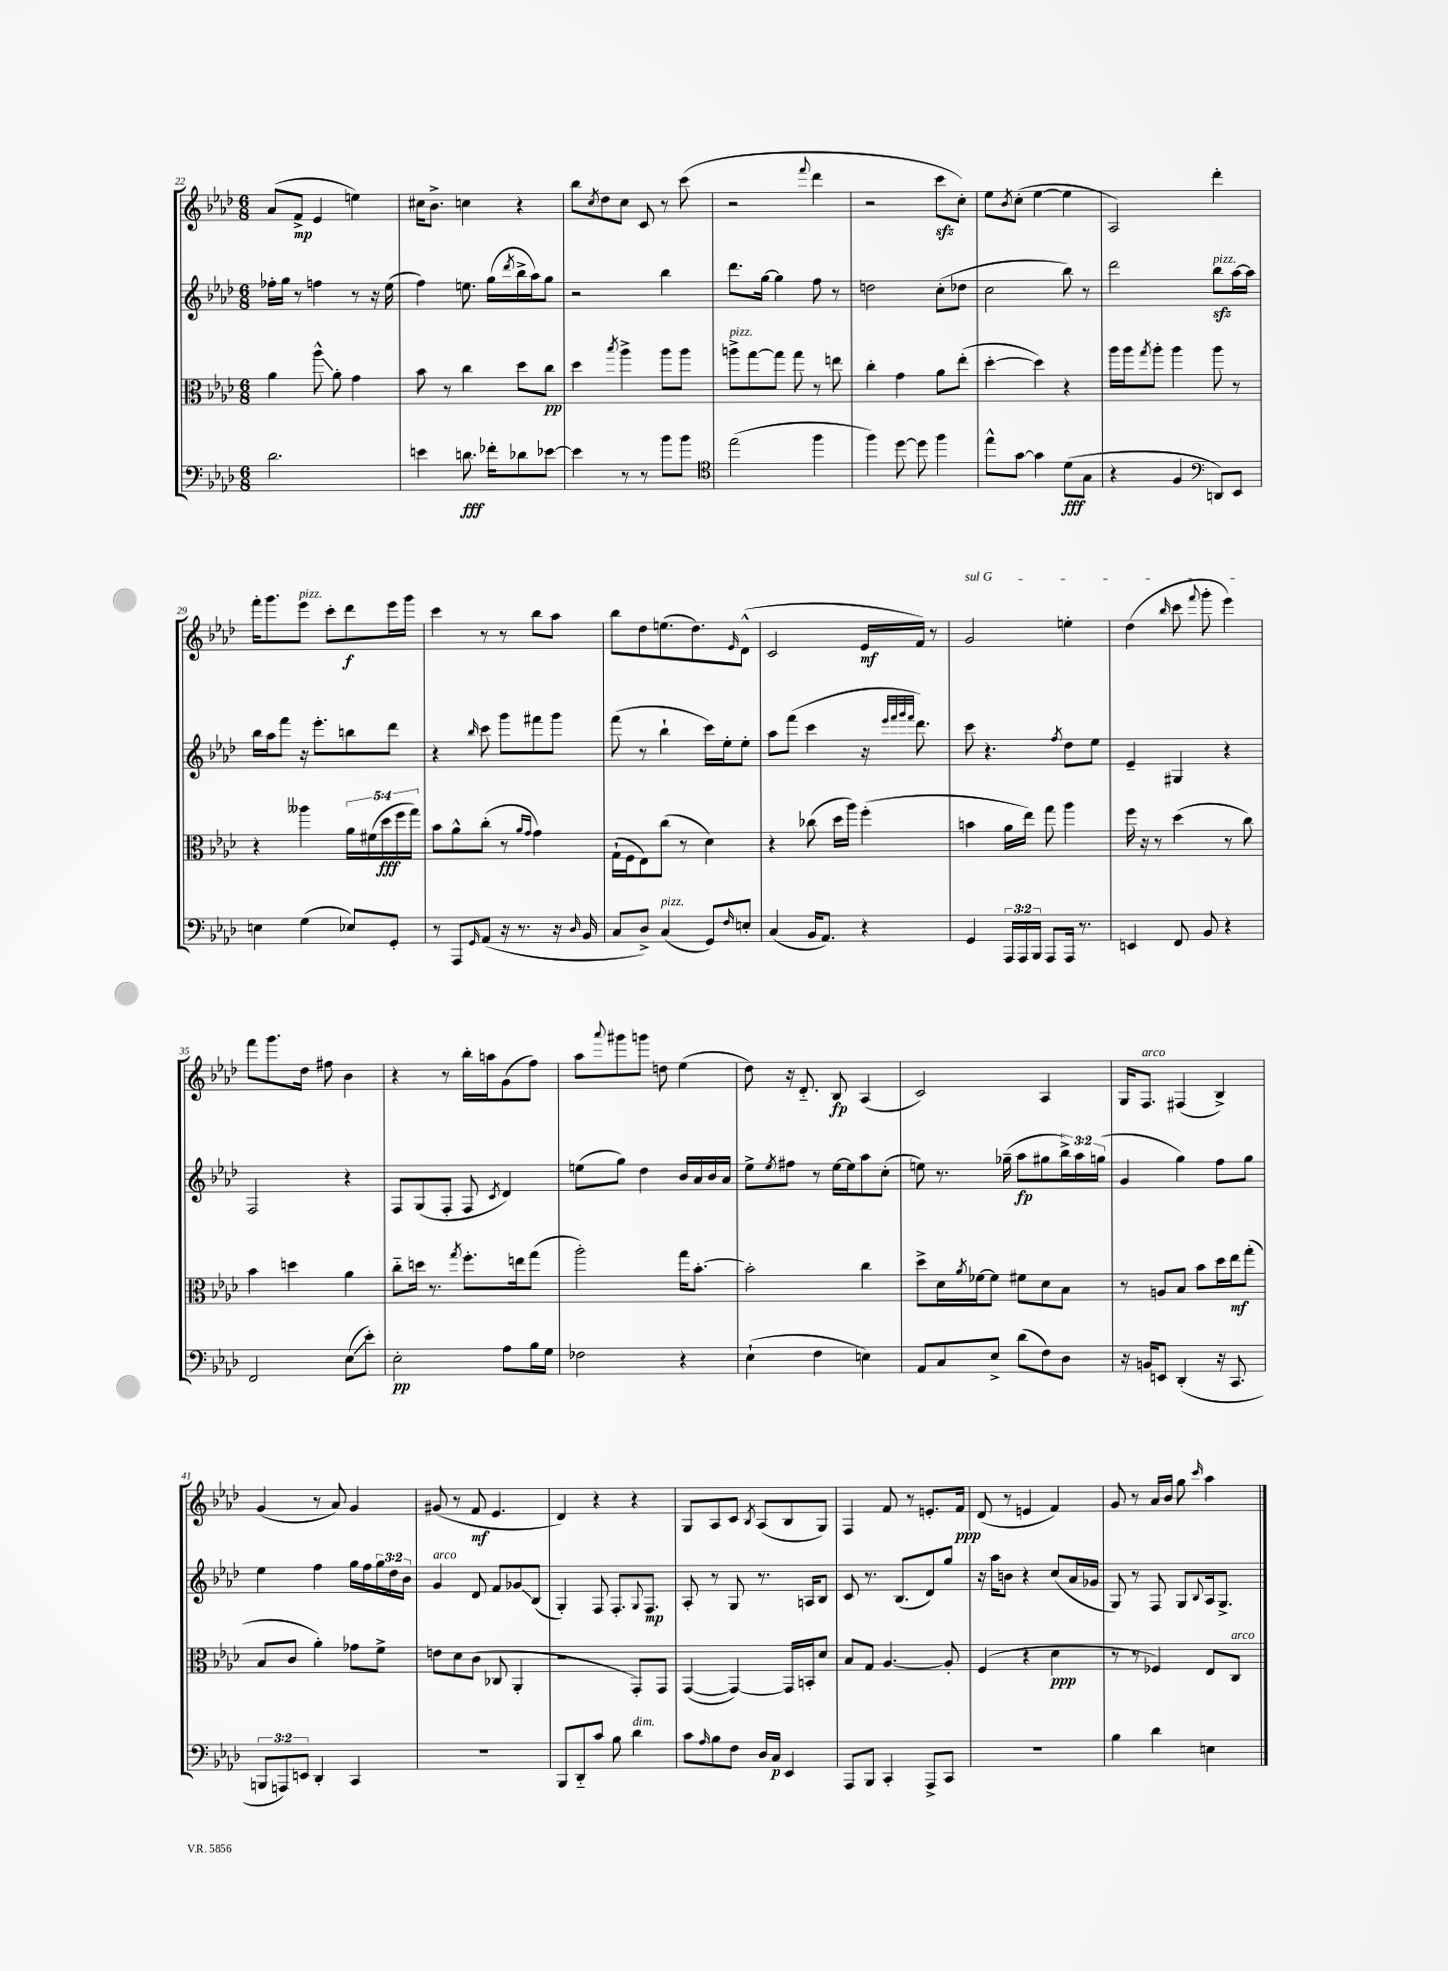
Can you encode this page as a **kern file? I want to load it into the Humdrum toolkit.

**kern	**kern	**kern	**kern
*staff4	*staff3	*staff2	*staff1
*clefF4	*clefC3	*clefG2	*clefG2
*k[b-e-a-d-]	*k[b-e-a-d-]	*k[b-e-a-d-]	*k[b-e-a-d-]
*M6/8	*M6/8	*M6/8	*M6/8
2.d-\	4a-\	16ff-'\LL	(8a-/L
.	.	16gg\JJ	.
.	.	8r	8f^/J
.	8aa-^^\	4ff\	4e-/
.	8a-'\	.	.
.	4g\	8r	4ee\)
.	.	16r	.
.	.	(16ee-\	.
=	=	=	=
4e\	8b-\	4ff\)	16cc#\LK
.	.	.	8.b-^\J
.	8r	.	.
8.d\	4cc\	8.ee\	4cc\
16f-'\LK	.	(16gg\LL	.
.	.	8qddd-/	.
8d-\	8dd-\L	16bb-^\	4r
.	.	16aa-\J)	.
[8e-\J	8cc\J	8gg\J	.
=	=	=	=
4e-\]	4dd-\	2r	8bb-\L
.	.	.	8qcc/
.	.	.	8dd-\
.	8qbb-/	.	.
8r	4aa-^\	.	8cc\J
8r	.	.	8c/
8b-\L	8aa-\L	4bb-\	8r
8b-\J	8aa-\J	.	(8ccc\
=	=	=	=
*clefC4	*	*	*
(2ee-\	8aa^\L	8.ddd-\L	2r
.	[8gg\	.	.
.	.	[16gg\Jk	.
.	8gg\]J	4gg\]	.
.	8gg\	.	.
.	.	.	8qqfff/
4ff\	8r	8ff\	4ddd-\
.	8ee\	8r	.
=	=	=	=
4ff\)	4cc'\	2dd\	2r
[8dd-\	4g\	.	.
8dd-\]	.	.	.
4ff\	8a-\L	(8cc'\L	8ccc\L
.	(8ee-'\J	8dd-\J	8cc'\J)
=	=	=	=
8ee-^^\L	[4dd-'\	2cc\	8ee-\L
.	.	.	8qb-/
[8g\J	.	.	(8cc'\J
4g\]	4dd-\])	.	[4ee-\
(8d-\L	4r	8bb-\)	4ee-\]
8G\J	.	8r	.
=	=	=	=
4r	16aa-\LL	2ddd-\	2A-/)
.	16aa-\J	.	.
.	8qgg/	.	.
.	8aa-'\J	.	.
4F/	4aa-\	.	.
*clefF4	*	*	*
8DD/L)	8aa-\	8bb-\L	4ddd-'\
8EE-/J	8r	[16aa-\L	.
.	.	16aa-\]JJ	.
=	=	=	=
4E\	4r	16bb-\LL	16fff'\LK
.	.	16aa-\J	8.ggg\
.	.	8fff\J	.
(4G\	4aa--\	16r	8eee-\J
.	.	8.eee-'\L	.
.	.	.	8ccc'\L
8E-/L)	20a-\LL	8bb\	8ddd-\
.	(20f#\	.	.
.	20dd-\	.	.
8GG'/J	.	8ddd-\J	16eee-\L
.	20ff\	.	.
.	.	.	16ggg\JJ
.	20gg\JJ)	.	.
=	=	=	=
8r	8b-\L	4r	4ccc\
8AAA-/L	8a-^^\	.	.
16qqGG/	.	16qqbb-/	.
(8AA-/J	(8cc'\J	8ccc\	8r
16r	8r	8ggg\L	8r
8.r	.	.	.
.	16qqa-/LL	.	.
.	16qqg/JJ	.	.
.	4g\)	8fff#\	8bb-\L
16r	.	8ggg\J	8aa-\J
16qqD-/	.	.	.
16BB-/	.	.	.
=	=	=	=
8C/L	(16G`\LL	(8fff\	8bb-\L
.	16F\J	.	.
8D-^/J)	8E-\)	8r	8dd-\
(4C/	(8cc\J	4bb-`\	(8.ee\
.	8r	.	.
.	.	.	8.dd-\)
8GG/L)	4d-\)	16ccc\LL)	.
.	.	16ee-'\J	.
16qqF/	.	.	16qqe-/
8E'/J	.	8ee-'\J	(8d-^^\J
=	=	=	=
(4C/	4r	8aa-\L	2c/
.	.	(8fff\J	.
16BB-/LK	(8cc-\	4ccc\	.
8.AA-/J)	.	.	.
.	16dd-\LL	.	.
.	16aa-\JJ)	.	.
4r	(4ff'\	16r	16e-/LL
.	.	32qqeee-/LLL	.
.	.	32qqfff/	.
.	.	32qqggg/	.
.	.	32qqfff/JJJ	.
.	.	8.ddd-\)	16f/JJ)
.	.	.	8r
=	=	=	=
4GG/	4b\	8ccc\	2g/
.	.	4.r	.
24AAA-/LL	16a-\LL	.	.
24AAA-/	.	.	.
.	16ee-\JJ)	.	.
24BBB-/JJ	.	.	.
8AAA-/L	8gg\	.	.
.	.	8qff/	.
16AAA-/Jk	4aa-\	8dd-\L	4ee'\
8.r	.	.	.
.	.	8ee-\J	.
=	=	=	=
4EE/	16ff\	4e-~/	(4dd-\
.	16r	.	.
.	8r	.	.
.	.	.	16qqbb-/
8FF/	(4dd-\	4G#/	8ccc\
.	.	.	8qqfff/
8BB-/	.	.	8ggg'\
4r	8r	4r	4eee-\)
.	8cc\)	.	.
=	=	=	=
2FF/	4b-\	2F/	8fff\L
.	.	.	8.ggg\
.	4dd\	.	.
.	.	.	16dd-\Jk
.	.	.	8ff#\
(8E-\L	4a-\	4r	4b-\
8e-'\J)	.	.	.
=	=	=	=
2E-'\	8cc'~\L	8F/L	4r
.	16dd\Jk	(8G/	.
.	8.r	.	.
.	.	8F'/J	8r
.	8qgg/	.	.
.	8.ff'\L	8F/	16bb-'\LL
.	.	.	16aa\J
.	.	8qc/	.
8A-\L	.	4d-/)	(8g\
.	16ee\k	.	.
16B-\L	(8gg\J	.	8ff\J)
16G\JJ	.	.	.
=	=	=	=
2F-\	2aa-'\)	(8ee\L	8aa-\L
.	.	.	8qqaaa-/
.	.	8gg\J)	8ggg#\
.	.	4dd-\	8ggg\J
.	.	.	8dd\
4r	16gg\LK	16b-/LL	(4ee-\
.	[8.b-'\J	16a-/	.
.	.	16b-/	.
.	.	16a-/JJ	.
=	=	=	=
(4E-`\	2b-'\]	8ee-^\L	8dd-\)
.	.	8qee-/	.
.	.	8ff#\J	16r
.	.	.	8.d-'~/
4F\	.	8r	.
.	.	[16ee-\LL	8B-/
.	.	16ee-\]J	.
4E\)	4cc\	8aa-\	(4A-/
.	.	(8cc'\J	.
=	=	=	=
8AA-/L	8dd-^\L	8ee\)	2c/)
8C/	16d-\L	8.r	.
.	8qa-/	.	.
.	[16f-\J	.	.
8E-^/J	8f-\]J	.	.
.	.	(16gg-~\	.
(8d-\L	8f#\L	8aa-\L	.
8F\)	8d-\	8gg#\	4A-/
8D-\J	8B-\J	24bb-^\L)	.
.	.	24aa-\	.
.	.	(24gg\JJ	.
=	=	=	=
16r	8r	4g/	16G/LK
16BB/LK	.	.	8.F/J
8EE/J	8A/L	.	.
(4DD-'/	8B-/J	4gg\)	(4F#/
.	8b-\L	.	.
16r	16dd-\L	8ff\L	4B-^/)
8.CC/	16ee-\J	.	.
.	(8gg'\J	8gg\J	.
=	=	=	=
12BBB/L	8B-/L	4ee-\	(4g/
12AAA/)	.	.	.
.	8c/J	.	.
12EE/J	.	.	.
4DD-'/	4a-'\)	4ff\	8r
.	.	.	8a-/)
4CC/	8g-\L	16gg\LL	4g/
.	.	16ff\	.
.	8f^\J	24gg\	.
.	.	24dd-\	.
.	.	24b-\JJ	.
=	=	=	=
2.r	8e\L	4g/	(8g#/
.	8d-\	.	8r
.	(8c\J	8d-/	8f/
.	8C-/	8f/L	4.e-/
.	4AA-'/	8g-/	.
.	.	(8B-/J	.
=	=	=	=
8BBB-/L	2r	4G'/)	4d-/)
8DD-'~/	.	.	.
8c/J	.	8F/	4r
8B-\	.	8.F'/L	.
4d-\	8GG'/L)	.	4r
.	.	8qqG/	.
.	.	8.F/J	.
.	8GG/J	.	.
=	=	=	=
8c\L	([4GG/	8A-'/	8G/L
16qqA-/	.	.	.
8B-\	.	8r	8A-/
8F\J	4GG/_)	8G/	8c/J
.	.	.	8qB-/
16D-/LL	.	8.r	(8A-/L
16C/JJ	.	.	.
4EE-/	16GG/]LL	.	8B-/
.	16BB'/J	16A/LK	.
.	8d-/J	8B-/J	8G/J)
=	=	=	=
8AAA-/L	8B-/L	8c/	4F/
8BBB-/J	8G/J	8.r	.
4CC'/	[4.A-/	.	8f/
.	.	(8.B-/L	.
.	.	.	8r
8AAA-^/L	.	8d-/)	8.e'/L
8CC/J	8A-'/]	8gg/J	.
.	.	.	16f/Jk
=	=	=	=
2.r	(4F/	16r	(8d-/
.	.	16aa-\LK	.
.	.	8b\J	8r
.	4r	4r	4e/
.	4d-\	(8cc/L	4f/)
.	.	16a-/L	.
.	.	16g-/JJ	.
=	=	=	=
4B-\	8r	8G/)	8g/
.	8r	8r	8r
4d-\	4F-/)	8F/	16a-/LL
.	.	.	16b-/JJ
.	.	8G/L	8gg\
.	.	8qqB-/	16qqccc/
4E\	8E-/L	16A-/k	4aa-\
.	.	8.G^/J	.
.	8C/J	.	.
==	==	==	==
*-	*-	*-	*-
